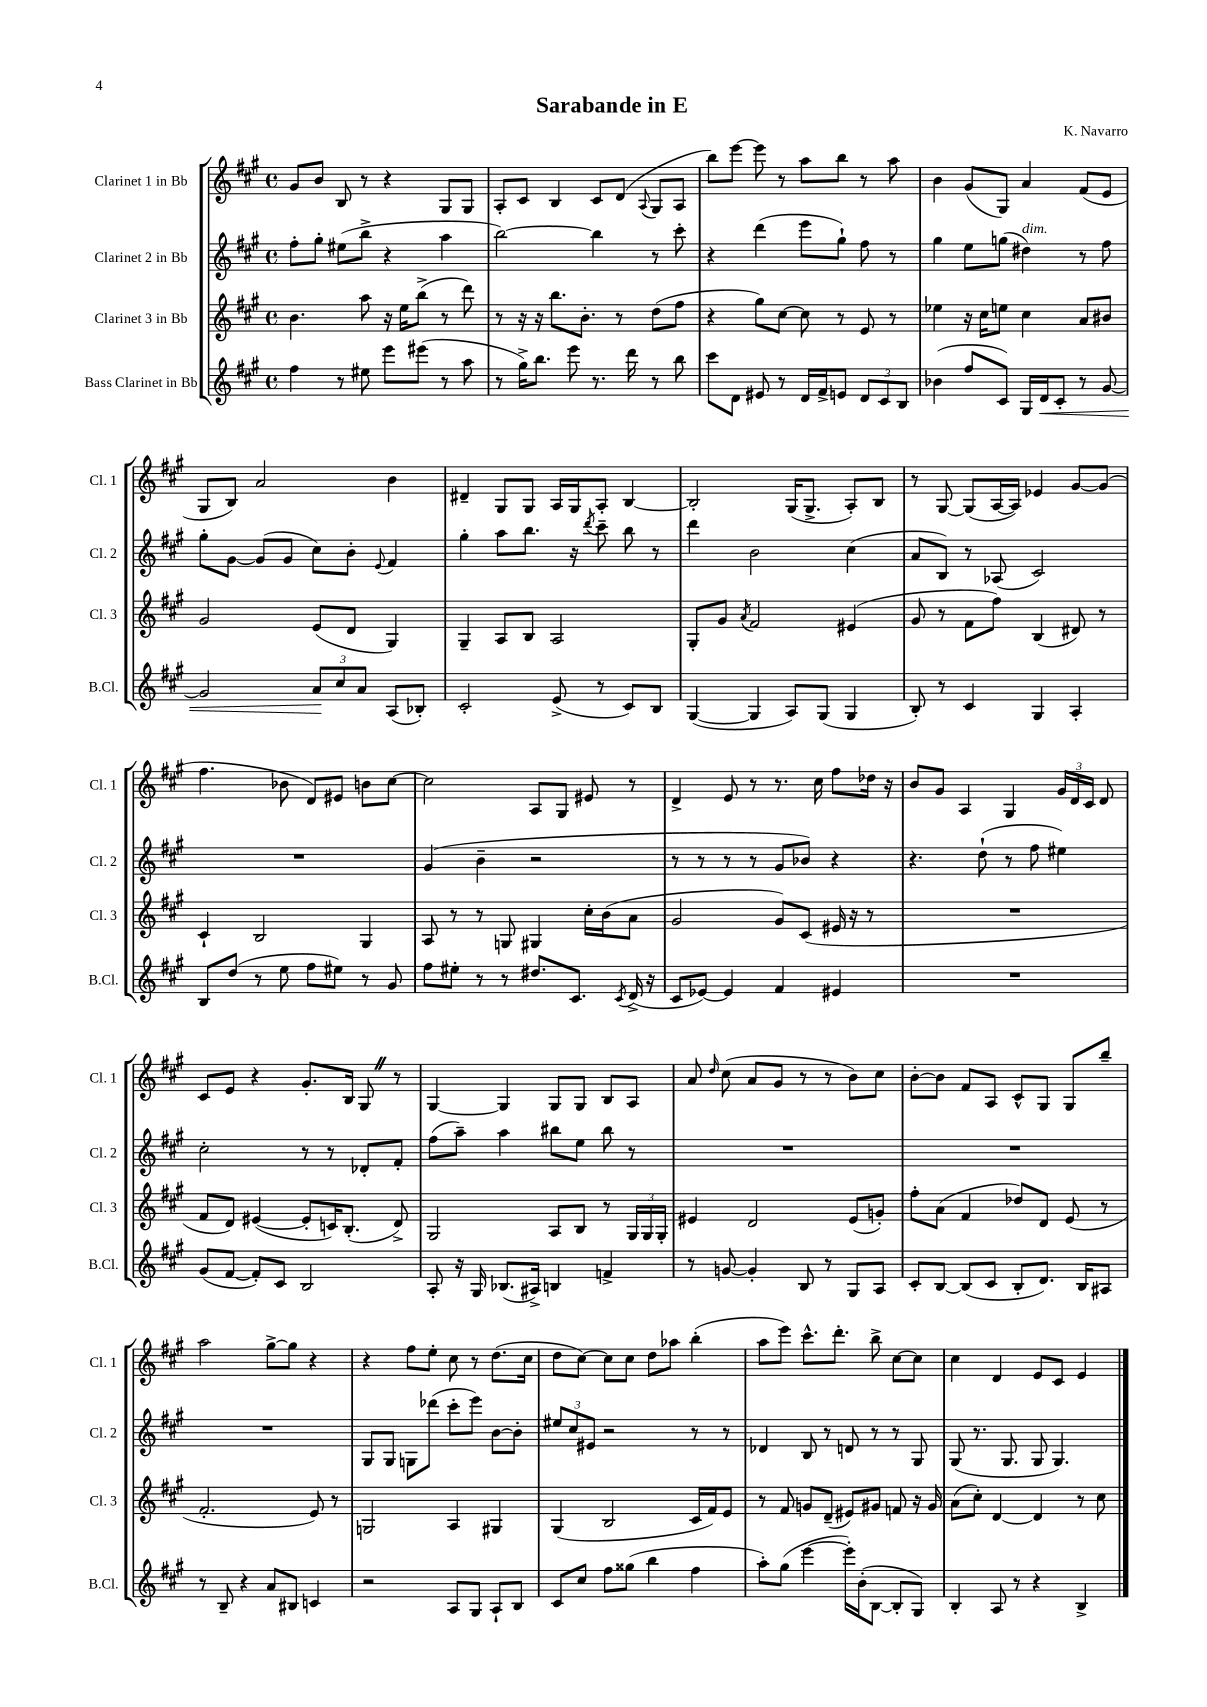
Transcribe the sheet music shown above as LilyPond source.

\header { title = "Sarabande in E" composer = "K. Navarro" }
<<
\new StaffGroup <<
\new Staff = "s0" \with { instrumentName = "Clarinet 1 in Bb" shortInstrumentName = "Cl. 1" } {
    \clef treble \key a \major \defaultTimeSignature \time 4/4
    \autoBeamOff gis'8[ b'8] b8 r8 r4 gis8[ gis8] |
    a8[-. cis'8] b4 cis'8[ d'8]( \appoggiatura { a8 } gis8[ a8] |
    b''8[) e'''8]~ e'''8 r8 a''8[ b''8] r8 a''8 |
    b'4 gis'8[( gis8]) a'4 fis'8[( e'8] |
    gis8[ b8]) a'2 b'4 |
    dis'4-- gis8[ gis8] a16[ gis16 a8]-. b4~ |
    b2-. gis16[( gis8.]-> a8[-.) b8] |
    r8 gis8~ gis8[( a16~ a16]) ees'4 gis'8[~ gis'8]( |
    fis''4. bes'8 d'8[) eis'8] b'8[ cis''8]~ |
    cis''2 a8[ gis8] eis'8 r8 |
    d'4-> e'8 r8 r8. cis''16 fis''8[ des''16] r16 |
    b'8[ gis'8] a4 gis4 \tuplet 3/2 { gis'16[ d'16 cis'16] } d'8 |
    cis'8[ e'8] r4 gis'8.[-. b16] gis8 \once \override BreathingSign.text = \markup { \musicglyph "scripts.caesura.straight" } \breathe r8 |
    gis4~ gis4 gis8[ gis8] b8[ a8] |
    a'8 \grace { d''16 } cis''8( a'8[ gis'8] r8 r8 b'8[) cis''8] |
    b'8[~-. b'8] fis'8[ a8] cis'8[-^ gis8] gis8[ b''8]-- |
    a''2 gis''8[~-> gis''8] r4 |
    r4 fis''8[ e''8]-. cis''8 r8 d''8.[( cis''16] |
    d''8[ cis''8]~) cis''8[ cis''8] d''8[ aes''8] b''4-.( |
    a''8[ e'''8]) cis'''8.[-^ d'''8.]-. b''8-> cis''8[~ cis''8] |
    cis''4 d'4 e'8[ cis'8] e'4 \bar "|." |
}
\new Staff = "s1" \with { instrumentName = "Clarinet 2 in Bb" shortInstrumentName = "Cl. 2" } {
    \clef treble \key a \major \defaultTimeSignature \time 4/4
    \autoBeamOff fis''8[-. gis''8]-. eis''8[( b''8]-> r4 a''4 |
    b''2~) b''4 r8 cis'''8-. |
    r4 d'''4( e'''8[ gis''8]-!) fis''8 r8 |
    gis''4 e''8[ g''8]( dis''4^\markup { \italic "dim." }) r8 fis''8 |
    gis''8[-. gis'8]~ gis'8[( gis'8] cis''8[) b'8]-. \appoggiatura { e'8 } fis'4 |
    gis''4-. a''8[ b''8.] r16 \acciaccatura { d'''8 } cis'''8-- b''8 r8 |
    d'''4 b'2 cis''4( |
    a'8[ b8]) r8 aes8( cis'2) |
    R1 |
    gis'4( b'4-- r2 |
    r8 r8 r8 r8 gis'8[ bes'8]) r4 |
    r4. d''8-!( r8 fis''8 eis''4) |
    cis''2-. r8 r8 des'8[-. fis'8]-. |
    fis''8[( a''8]--) a''4 bis''8[ e''8] bis''8 r8 |
    R1 |
    R1 |
    R1 |
    gis8[ gis8] g8[ des'''8]( cis'''8[-. e'''8]) b'8[~ b'8]-. |
    \tuplet 3/2 { eis''8[ cis''8 eis'8] } r2 r8 r8 |
    des'4 b8 r8 d'8 r8 r8 gis8 |
    gis8( r8. gis8. gis8 gis4.) \bar "|." |
}
\new Staff = "s2" \with { instrumentName = "Clarinet 3 in Bb" shortInstrumentName = "Cl. 3" } {
    \clef treble \key a \major \defaultTimeSignature \time 4/4
    \autoBeamOff b'4. a''8 r16 e''16[ b''8]->( r8 d'''8) |
    r8 r16 r16 b''8.[ b'8.]-. r8 d''8[( fis''8] |
    r4 gis''8[) cis''8]~ cis''8 r8 e'8 r8 |
    ees''4 r16 cis''16[ e''8] cis''4 a'8[ bis'8] |
    gis'2 e'8[( d'8] gis4) |
    gis4-- a8[ b8] a2 |
    gis8[-. gis'8] \acciaccatura { a'8 } fis'2 eis'4( |
    gis'8 r8 fis'8[ fis''8]) b4( dis'8) r8 |
    cis'4-! b2 gis4 |
    a8 r8 r8 g8 gis4 cis''16[-. b'16( a'8] |
    gis'2 gis'8[) cis'8]( eis'16 r16 r8 |
    R1 |
    fis'8[ d'8]) eis'4~( eis'8[-. c'16) b8.]-.( d'8->) |
    gis2 a8[ b8] r8 \tuplet 3/2 { gis16[ gis16 gis16]-. } |
    eis'4 d'2 eis'8[( g'8]-.) |
    fis''8[-. a'8]( fis'4 des''8[) d'8] e'8( r8 |
    fis'2.-. e'8) r8 |
    g2 a4 gis4 |
    gis4( b2 cis'16[ fis'16) e'8] |
    r8 fis'8 g'8[ d'8]--( eis'8[) gis'8] f'8 r16 gis'16 |
    a'8[( cis''8]-.) d'4~ d'4 r8 cis''8 \bar "|." |
}
\new Staff = "s3" \with { instrumentName = "Bass Clarinet in Bb" shortInstrumentName = "B.Cl." } {
    \clef treble \key a \major \defaultTimeSignature \time 4/4
    \autoBeamOff fis''4 r8 eis''8 e'''8[ eis'''8]( r8 a''8 |
    r8 gis''16[->) b''8.] e'''8 r8. d'''16 r8 b''8 |
    cis'''8[ d'8] eis'8 r8 d'16[ fis'16-> e'8] \tuplet 3/2 { d'8[ cis'8 b8] } |
    bes'4( fis''8[ cis'8]) gis16[ d'16\< cis'8]-. r8 gis'8~ |
    gis'2 \tuplet 3/2 { a'8[\! cis''8 a'8] } a8[( bes8]-.) |
    cis'2-. e'8->( r8 cis'8[) b8] |
    gis4~( gis4 a8[) gis8]( gis4 |
    b8-.) r8 cis'4 gis4 a4-. |
    b8[ d''8]( r8 e''8 fis''8[ eis''8]) r8 gis'8 |
    fis''8[ eis''8]-. r8 r8 dis''8.[ cis'8.] \acciaccatura { cis'8 } d'16->( r16 |
    cis'8[ ees'8]~) ees'4 fis'4 eis'4 |
    R1 |
    gis'8[( fis'8]~ fis'8[-.) cis'8] b2 |
    a8-. r16 gis16 bes8.[( ais16]->) b4 f'4-> |
    r8 g'8~ g'4-. b8 r8 gis8[ a8] |
    cis'8[-. b8]~ b8[( cis'8] b8[-. d'8.]) b16[ ais8] |
    r8 b8-- r4 a'8[ bis8] c'4 |
    r2 a8[ gis8] a8[-! b8] |
    cis'8[ cis''8] fis''8[ gisis''8]( b''4 fis''4 |
    a''8[-.) gis''8]( e'''4~ e'''16[-.) b'16-.( b8]~ b8[-. gis8]) |
    b4-. a8 r8 r4 b4-> \bar "|." |
}
>>
>>
\layout { \context { \Score \remove "Bar_number_engraver" } }
